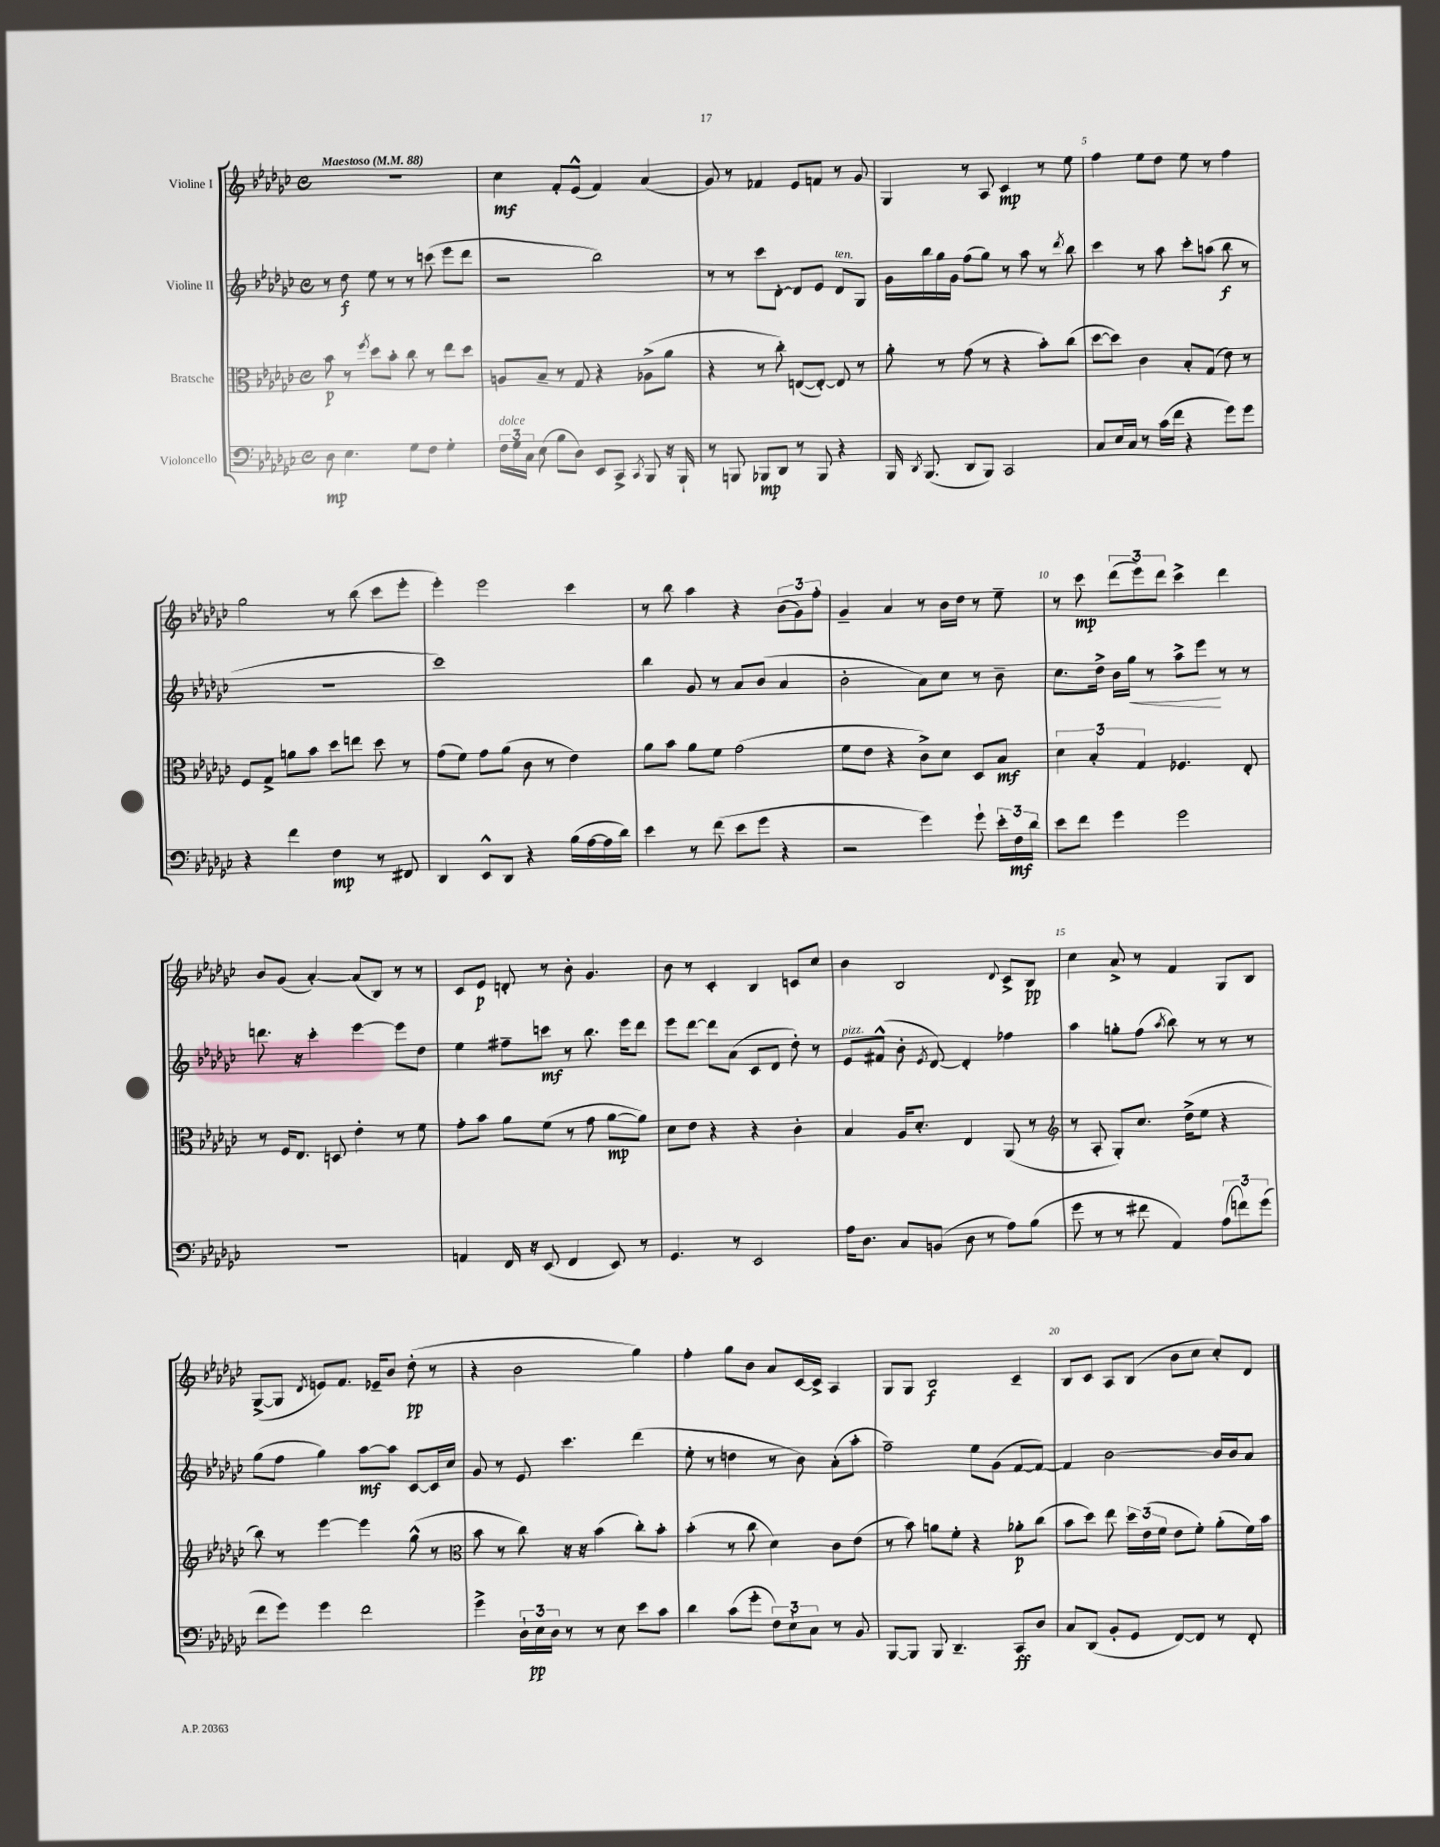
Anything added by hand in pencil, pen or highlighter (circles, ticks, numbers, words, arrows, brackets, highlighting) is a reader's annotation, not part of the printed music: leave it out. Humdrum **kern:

**kern	**kern	**kern	**kern
*staff4	*staff3	*staff2	*staff1
*clefF4	*clefC3	*clefG2	*clefG2
*k[b-e-a-d-g-c-]	*k[b-e-a-d-g-c-]	*k[b-e-a-d-g-c-]	*k[b-e-a-d-g-c-]
*M4/4	*M4/4	*M4/4	*M4/4
*met(c)	*met(c)	*met(c)	*met(c)
*MM88	*MM88	*MM88	*MM88
8D-\	8b-\	8r	1r
4.E-\	8r	8dd-\	.
.	8qff/	.	.
.	8dd-\L	8ee-\	.
.	8b-'\J	8r	.
8G-\L	8cc-\	8r	.
8F\J	8r	(8ccc\	.
4G-'\	8ee-\L	8eee-\L	.
.	8dd-\J	8ddd-\J	.
=	=	=	=
24F\LL	8A/L	2r	4cc-\
24G-\	.	.	.
24C-\JJ	.	.	.
(8E-\	8B-~/J	.	.
8B-\L	8r	.	8f'/L
8D-\J)	8G-/	.	(8e-^^/J
8EE-/L	4r	2bb-\)	4f/)
8CC-^/J	.	.	.
8qCC-/	.	.	.
8BBB-/	(8A-^\L	.	(4a-/
16r	8a-\J	.	.
16BBB-`/	.	.	.
=	=	=	=
8r	4r	8r	8g-/)
8BBB/	.	8r	8r
8BBB-/L	8r	8ccc-\L	4f-/
8DD-/J	8cc-'\)	[8d-'\J	.
8r	([8E/L	8d-/]L	8e-/L
8BBB-/	8E'/_J)	8e-/J	8f/J
4r	8E/]	8d-/L	8r
.	8r	8G-/J	8g-/
=	=	=	=
16BBB-/	8a-'\	16g-\LL	4G-/
8qDD-/	.	.	.
(8.BBB-/	.	16bb-\	.
.	8r	16gg-\	.
.	.	16g-\JJ	.
8DD-/L	(8g-\	(8ff\L	8r
8BBB-/J)	8r	8gg-\J)	8A-/
2CC-/	4r	8r	4c-/
.	.	8aa-\	.
.	8b-'\L)	8r	8r
.	.	8qddd-/	.
.	(8cc-\J	8bb-\	8ee-\
=	=	=	=
8C-/L	[8dd-\L	4ccc-\	4ff\
16E-/L	8dd-\]J)	.	.
16C-/JJ	.	.	.
8r	4c-\	8r	8ee-\L
(16c-\LL	.	8aa-\	8dd-\J
16f\JJ	.	.	.
4r	8B-'/L	8ccc-'\L	8ee-\
.	(8G-/J	(8aa\J	8r
8g-\L)	8e-\)	8bb-\	4ff\
8g-\J	8r	8r	.
=	=	=	=
4r	8F/L	1r	2gg-\
.	8G-^/J	.	.
4f\	8a\L	.	.
.	8b-\J	.	.
4F\	8dd-\L	.	8r
.	8ee\J	.	(8bb-\
8r	8dd-\	.	8ccc-\L
8FF#/	8r	.	8eee-'\J
=	=	=	=
4DD-/	(8g-\L	1ccc-)	4eee-'\)
.	8f\J)	.	.
8EE-^^/L	8g-\L	.	2eee-\
8DD-/J	(8a-\J	.	.
4r	8c-\	.	.
.	8r	.	.
(16B-\LL	4e-\)	.	4ccc-\
[16A-\	.	.	.
16A-\]	.	.	.
16d-\JJ)	.	.	.
=	=	=	=
4e-\	8a-\L	4bb-\	8r
.	8b-\J	.	8bb-\
8r	8a-\L	8g-/	4aa-\
(8f\	8f\J	8r	.
8e-\L	(2g-\	8a-/L	4r
8g-\J	.	(8b-/J	.
4r	.	4a-/	(12b-\L
.	.	.	12g-\)
.	.	.	12ff'\J
=	=	=	=
2r	8f\L	2b-'\	4g-~/
.	8e-\J	.	.
.	4r	.	4a-/
4g-\)	8c-^\L)	8a-\L)	8r
.	8d-\J	8cc-\J	16b-\LL
.	.	.	16dd-\JJ
8g-`\	8D-/L	8r	8r
24e-'\LL	8B-/J	8b-~\	8ee-~\
24F\	.	.	.
24d-\JJ	.	.	.
=	=	=	=
8e-\L	6d-\	8.cc-\L	8r
8f\J	.	.	8ccc-\
.	6B-'/	.	.
.	.	16dd-^\Jk	.
4g-\	.	16b-\LL	(12ddd-\L
.	.	16gg-\JJ	.
.	6G-/	.	12eee-\)
.	.	8r	.
.	.	.	12ddd-\J
2g-\	4.F-/	8aa-^\L	4ccc-^\
.	.	8eee-\J	.
.	.	8r	4ddd-\
.	8E-'/	8r	.
=	=	=	=
1r	8r	8.ddd\	8b-/L
.	16F/LK	.	(8g-/J
.	8.E-/J	16r	.
.	.	4ccc-'\	[4a-'/)
.	8D/	.	.
.	4e-'\	[4eee-\	(8a-/]L
.	.	.	8B-/J)
.	8r	8eee-\]L	8r
.	8f\	8dd-\J	8r
=	=	=	=
4AA/	8g-'\L	4ee-\	8c-/L
.	8b-\J	.	8e-/J
16FF/	8a-\L	8ff#~\L	8d'/
16r	.	.	.
(8EE-/	(8f\J	8ccc\J	8r
4FF/	8r	8r	8b-'\
.	8g-\	8.bb-\	4.g-/
8EE-/)	[8a-\L	.	.
.	.	16eee-\LK	.
8r	8a-\]J)	8ddd-\J	.
=	=	=	=
4.GG-/	8d-\L	8eee-\L	8b-\
.	8e-\J	[8ddd-\J	8r
.	4r	8ddd-\]L	4c-'/
8r	.	(8a-\J	.
2EE-/	4r	8c-/L	4B-/
.	.	8d-/J	.
.	4c-'\	8dd-'\)	8c/L
.	.	8r	8cc-/J
=	=	=	=
16A-\LK	4B-/	8e-/L	4b-\
8.D-\J	.	.	.
.	.	(8f#^^/J	.
8C-/L	16A-/LK	8b-'\	2B-/
.	8.d-'/J	.	.
.	.	8qe-/	.
(8BB/J	.	[8d-/)	.
8D-\	4E-/	4d-'/]	.
8r	.	.	.
.	.	.	8qqd-/
8A-\L)	(8AA-/	4ff-\	8c-^/L
(8B-\J	8r	.	8B-/J
=	=	=	=
*	*clefG2	*	*
8g-\	8r	4aa-\	4cc-\
8r	8A-'/	.	.
8r	8G-'/L)	8gg'\L	8a-^/
8f#\	8.cc-/J	(8ff\J	8r
.	.	8qaa-/	.
4AA-/)	.	8bb-\)	4f/
.	(16dd-^\LK	.	.
.	8ee-\J	8r	.
(12A-\L	4r	8r	8G-/L
12f\)	.	.	.
.	.	8r	8B-/J
(12g-\J	.	.	.
=	=	=	=
8f\L	8bb-\)	(8gg-\L	([8G-^/L
8g-\J)	8r	8ff\J	8G-/]J
.	.	.	8qd-/
4g-\	[4eee-\	4gg-\)	8e/L)
.	.	.	8.f/J
2f\	4eee-\]	[8aa-\L	.
.	.	.	16e-~/LK
.	.	8aa-\]J	8b-/J
.	(8gg-^^\	[8c-/L	(8dd-'\
.	8r	16c-/]L	8r
.	.	16cc-/JJ	.
=	=	=	=
*	*clefC3	*	*
4g-^\	8b-\	8g-/	4r
.	8r	8r	.
24D-`\LL	8cc-\)	8e-/	2b-\
24E-\	.	.	.
24D-\JJ	.	.	.
8r	16r	4.ccc-\	.
.	16r	.	.
8r	(4b-\	.	.
8E-\	.	.	.
8e-\L	8cc-'\L)	(4ddd-\	4gg-\)
8c-\J	8b-'\J	.	.
=	=	=	=
4d-\	(4b-'\	8ee-'\	4ff'\
.	.	8r	.
(8c-\L	8r	4dd\	8gg-\L
8g-'\J	8cc-\	.	8b-\J
12F\L)	4d-\)	8r	8a-/L
12E-`\	.	.	.
.	.	8b-\)	[16c-/L
12C-\J	.	.	.
.	.	.	16c-^/]JJ
8r	8c-\L	(8a-'\L	4A-/
8BB-/	(8e-\J	8aa-'\J	.
=	=	=	=
[8BBB-/L	8r	2ff~\)	8G-/L
8BBB-/]J	8b-\)	.	8G-/J
8BBB-/	8a\L	.	2B-/
4.DD-~/	8f'\J	.	.
.	4r	8ee-\L	.
.	.	(8g-\J	.
8CC-/L	8a-'\L	[8f/L	4c-~/
8D-/J	(8cc-\J	8f/_J)	.
=	=	=	=
8C-/L	8b-\L	4f/]	8B-/L
(8DD-/J	8dd-\J)	.	8c-/J
8BB-'/L	8ee-\	[2b-\	8A-/L
8GG-/J	24dd-\LL	.	(8B-/J
.	(24e-\	.	.
.	24f\JJ	.	.
[8FF/L)	8e-\L	.	8b-\L
8FF/]J	8f'\J)	.	8cc-\J
8r	(8a-'\L	16b-/]LL	8cc-'/L)
.	.	16b-/J	.
8FF'/	16f\L)	8a-/J	8d-/J
.	16b-\JJ	.	.
==	==	==	==
*-	*-	*-	*-
